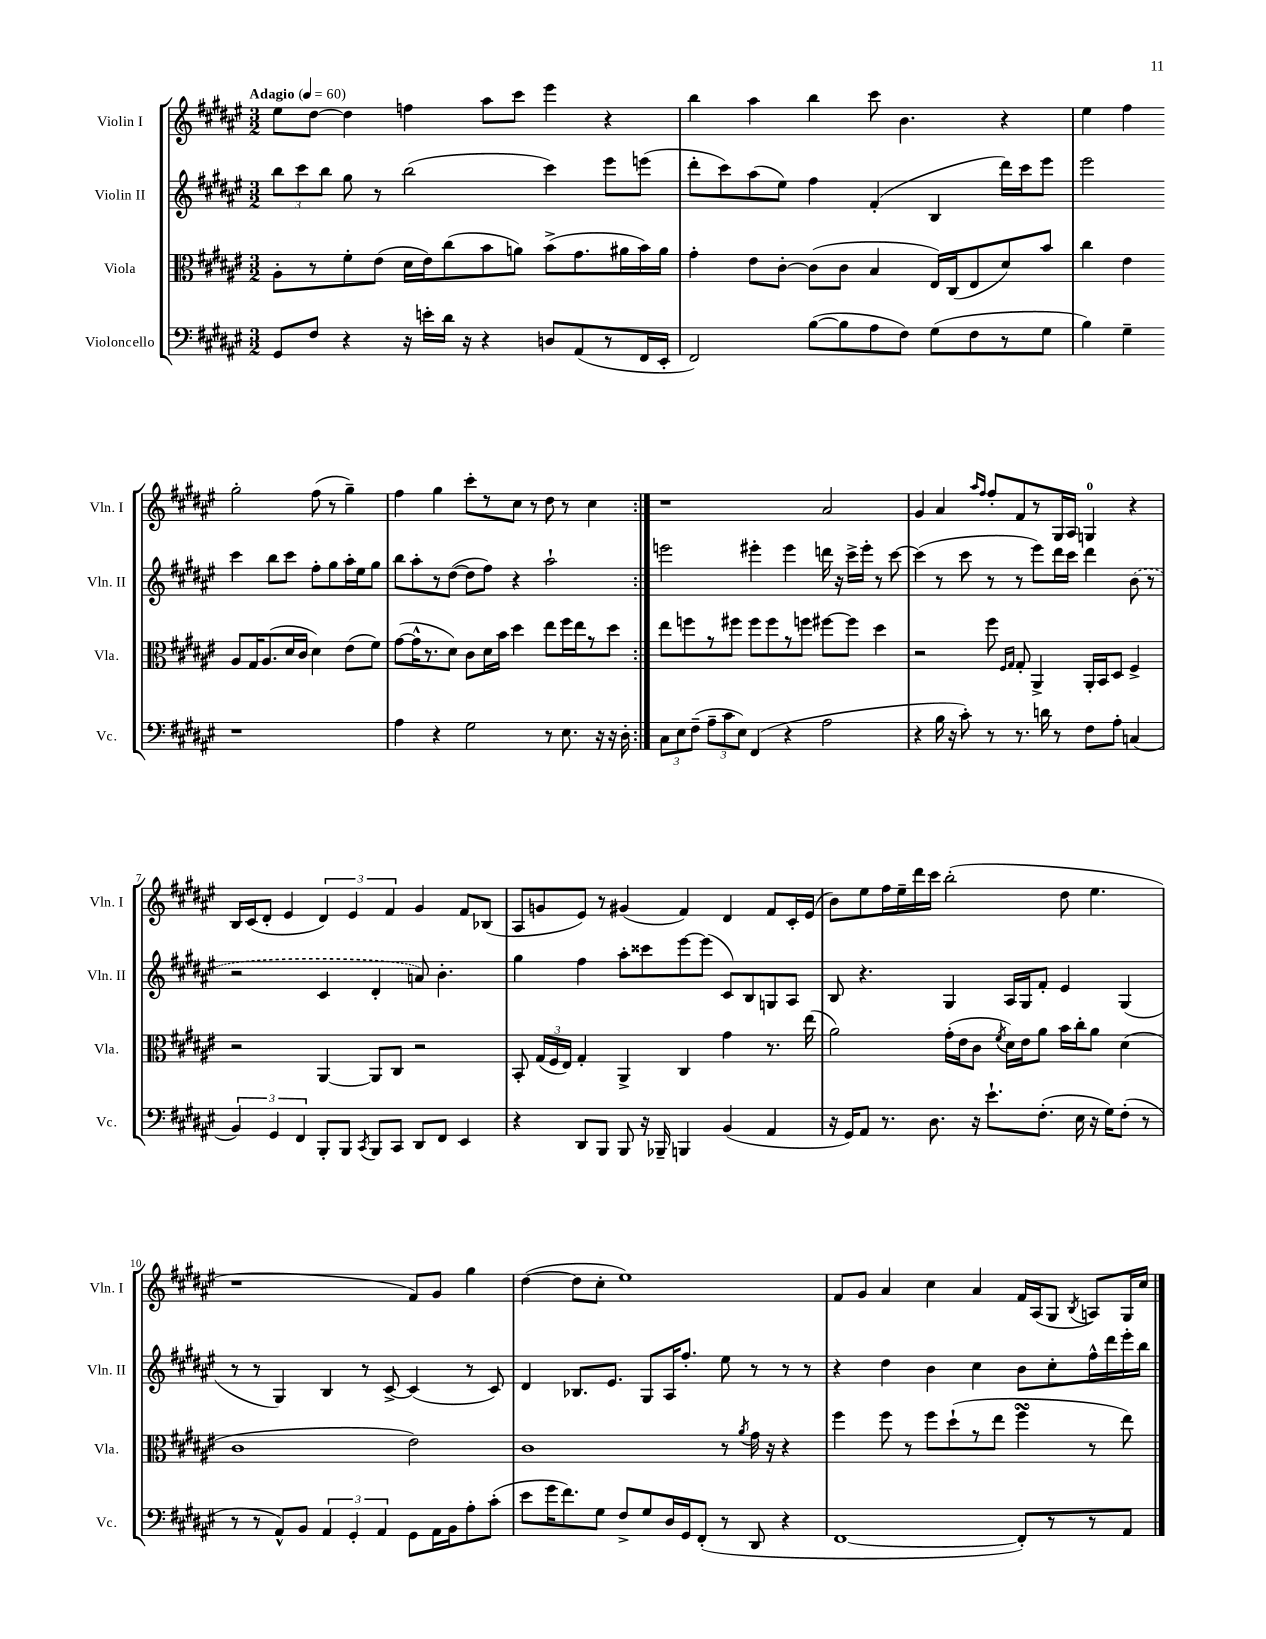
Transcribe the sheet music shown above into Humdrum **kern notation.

**kern	**kern	**kern	**kern
*staff4	*staff3	*staff2	*staff1
*clefF4	*clefC3	*clefG2	*clefG2
*k[f#c#g#d#a#e#]	*k[f#c#g#d#a#e#]	*k[f#c#g#d#a#e#]	*k[f#c#g#d#a#e#]
*M3/2	*M3/2	*M3/2	*M3/2
*MM60	*MM60	*MM60	*MM60
8GG#	8A#'	12bb	8ee#
.	.	12ccc#	.
8F#	8r	.	[8dd#
.	.	12bb	.
4r	8f#'	8gg#	4dd#]
.	(8e#	8r	.
16r	16d#	(2bb	4ff
16e'	16e#)	.	.
16d#	(8cc#	.	.
16r	.	.	.
4r	8b	.	8aa#
.	8a)	.	8ccc#
8D	(8b^	4ccc#)	4eee#
(8AA#	8.g#	.	.
8r	.	8eee#	4r
.	16a#	.	.
16FF#	16b)	(8eee	.
16EE#'	16a#	.	.
=	=	=	=
2FF#)	4g#'	8ddd#'	4bb
.	.	8ccc#)	.
.	8e#	(8aa#	4aa#
.	[8c#'	8ee#)	.
([8B	(8c#]	4ff#	4bb
8B]	8c#	.	.
8A#	4B	(4f#'	8ccc#
8F#)	.	.	4.b
(8G#	16E#)	4B	.
.	(16C#	.	.
8F#	8E#	.	.
8r	8d#)	16ddd#)	4r
.	.	16ccc#	.
8G#	8b	8eee#	.
=	=	=	=
4B)	4cc#	2eee#	4ee#
4G#~	4e#	.	4ff#
1r	8A#	4ccc#	2gg#'
.	16G#	.	.
.	(8.A#	.	.
.	.	8bb	.
.	16d#	8ccc#	.
.	16c#	.	.
.	4d#)	8ff#'	(8ff#
.	.	8gg#	8r
.	(8e#	16aa#'	4gg#~)
.	.	16ee#	.
.	8f#)	8gg#	.
=	=	=	=
4A#	([8g#	8bb	4ff#
.	16g#^^]	8aa#'	.
.	8.r	.	.
4r	.	8r	4gg#
.	8d#)	([8dd#	.
2G#	8c#	8dd#]	8ccc#'
.	16d#	8ff#)	8r
.	16b	.	.
.	4dd#	4r	8cc#
.	.	.	8r
8r	8ee#	2aa#`	8dd#
8.E#	16ff#	.	8r
.	16ee#	.	.
.	8r	.	4cc#
16r	.	.	.
16r	8dd#	.	.
16D#'	.	.	.
=:|!	=:|!	=:|!	=:|!
12C#	8ee#	2eee	1r
12E#	.	.	.
.	8ff	.	.
(12F#~	.	.	.
12A#~	8r	.	.
12c#	.	.	.
.	8ff#	.	.
12E#)	.	.	.
(4FF#	8ff#	4eee#'	.
.	8ff#	.	.
4r	8r	4eee#	.
.	8ff	.	.
2A#	[8ff#	16ddd	2a#
.	.	16r	.
.	8ff#]	16ccc#^	.
.	.	16eee#'	.
.	4dd#	8r	.
.	.	[8ccc#	.
=	=	=	=
4r	2r	(4ccc#]	4g#
16B	.	8r	4a#
16r	.	.	.
8c#')	.	8ccc#	.
.	.	.	16qqaa#
.	.	.	16qqff#
8r	8ff#	8r	8ff#'
.	16qqF#	.	.
.	16qqG#	.	.
8.r	8G#'	8r	8f#
.	4AA#^	8eee#)	8r
16d	.	.	.
8r	.	16ddd#	16G#
.	.	16ccc#	16A#
8F#	16AA#'	4ddd#	4G
.	16BB	.	.
8A#'	8D#	.	.
(4C	4F#^	(8b	4r
.	.	8r	.
=	=	=	=
6BB)	2r	2r	16B
.	.	.	(16c#
.	.	.	8d#'
6GG#	.	.	.
.	.	.	4e#
6FF#	.	.	.
8BBB'	[4AA#	4c#	6d#)
8BBB	.	.	.
.	.	.	6e#
8qCC#	.	.	.
8BBB	8AA#]	4d#'	.
.	.	.	6f#
8CC#	8C#	.	.
8DD#	2r	8a)	4g#
8FF#	.	4.b'	.
4EE#	.	.	8f#
.	.	.	(8B-
=	=	=	=
4r	8BB'	4gg#	8A#
.	(24G#	.	8g
.	24F#	.	.
.	24E#)	.	.
8DD#	4G#'	4ff#	8e#)
8BBB	.	.	8r
8BBB	4AA#^	8aa#'	(4g#
16r	.	8ccc##	.
16BBB-~	.	.	.
4BBB	4C#	[8eee#	4f#)
.	.	(8eee#]	.
(4BB	4g#	8c#)	4d#
.	.	8B	.
4AA#	8.r	8G	8f#
.	.	8A#	16c#'
.	(16ee#	.	(16e#
=	=	=	=
16r	2a#)	8B	8b)
16GG#)	.	.	.
8AA#	.	4.r	8ee#
8.r	.	.	16ff#
.	.	.	16ee#~
.	.	.	16ddd#
8.D#	.	.	16ccc#
.	(16g#'	4G#	(2bb'
.	16e#	.	.
16r	8c#	.	.
8.e#`	.	.	.
.	8qf#	.	.
.	16d#)	16A#	.
.	16e#	16G#	.
(8.F#'	8a#	8f#'	.
.	16b	4e#	8dd#
16E#	16cc#'	.	.
16r	8a#	.	4.ee#
16G#)	.	.	.
(8F#'	(4d#	(4G#	.
8r	.	.	.
=	=	=	=
8r	1c#	8r	1r
8r	.	8r	.
8AA#^^)	.	4G#)	.
8BB	.	.	.
6AA#	.	4B	.
6GG#'	.	.	.
.	.	8r	.
6AA#	.	.	.
.	.	[8c#^	.
8GG#	2e#)	(4c#]	8f#)
16AA#	.	.	8g#
16BB	.	.	.
8A#'	.	8r	4gg#
(8c#'	.	8c#)	.
=	=	=	=
8e#	1c#	4d#	([4dd#
16g#	.	.	.
8.f#)	.	.	.
.	.	8.B-	8dd#]
8G#	.	.	8cc#'
.	.	8.e#	.
8F#^	.	.	1ee#)
8G#	.	8G#	.
16D#	.	16A#	.
16GG#	.	8.ff#'	.
(8FF#'	.	.	.
8r	8r	8ee#	.
.	8qa#	.	.
8DD#	16g#	8r	.
.	16r	.	.
4r	4r	8r	.
.	.	8r	.
=	=	=	=
[1FF#	4ff#	4r	8f#
.	.	.	8g#
.	8ff#	4dd#	4a#
.	8r	.	.
.	8ff#	4b	4cc#
.	(8dd#`	.	.
.	8r	4cc#	4a#
.	8ee#	.	.
8FF#'])	4ff#	8b	16f#
.	.	.	(16A#
8r	.	8cc#'	8G#
.	.	.	8qB
8r	8r	16ff#^^	8A)
.	.	16ddd#	.
8AA#	8ee#)	16eee#'	16G#
.	.	16bb	16cc#
==	==	==	==
*-	*-	*-	*-
